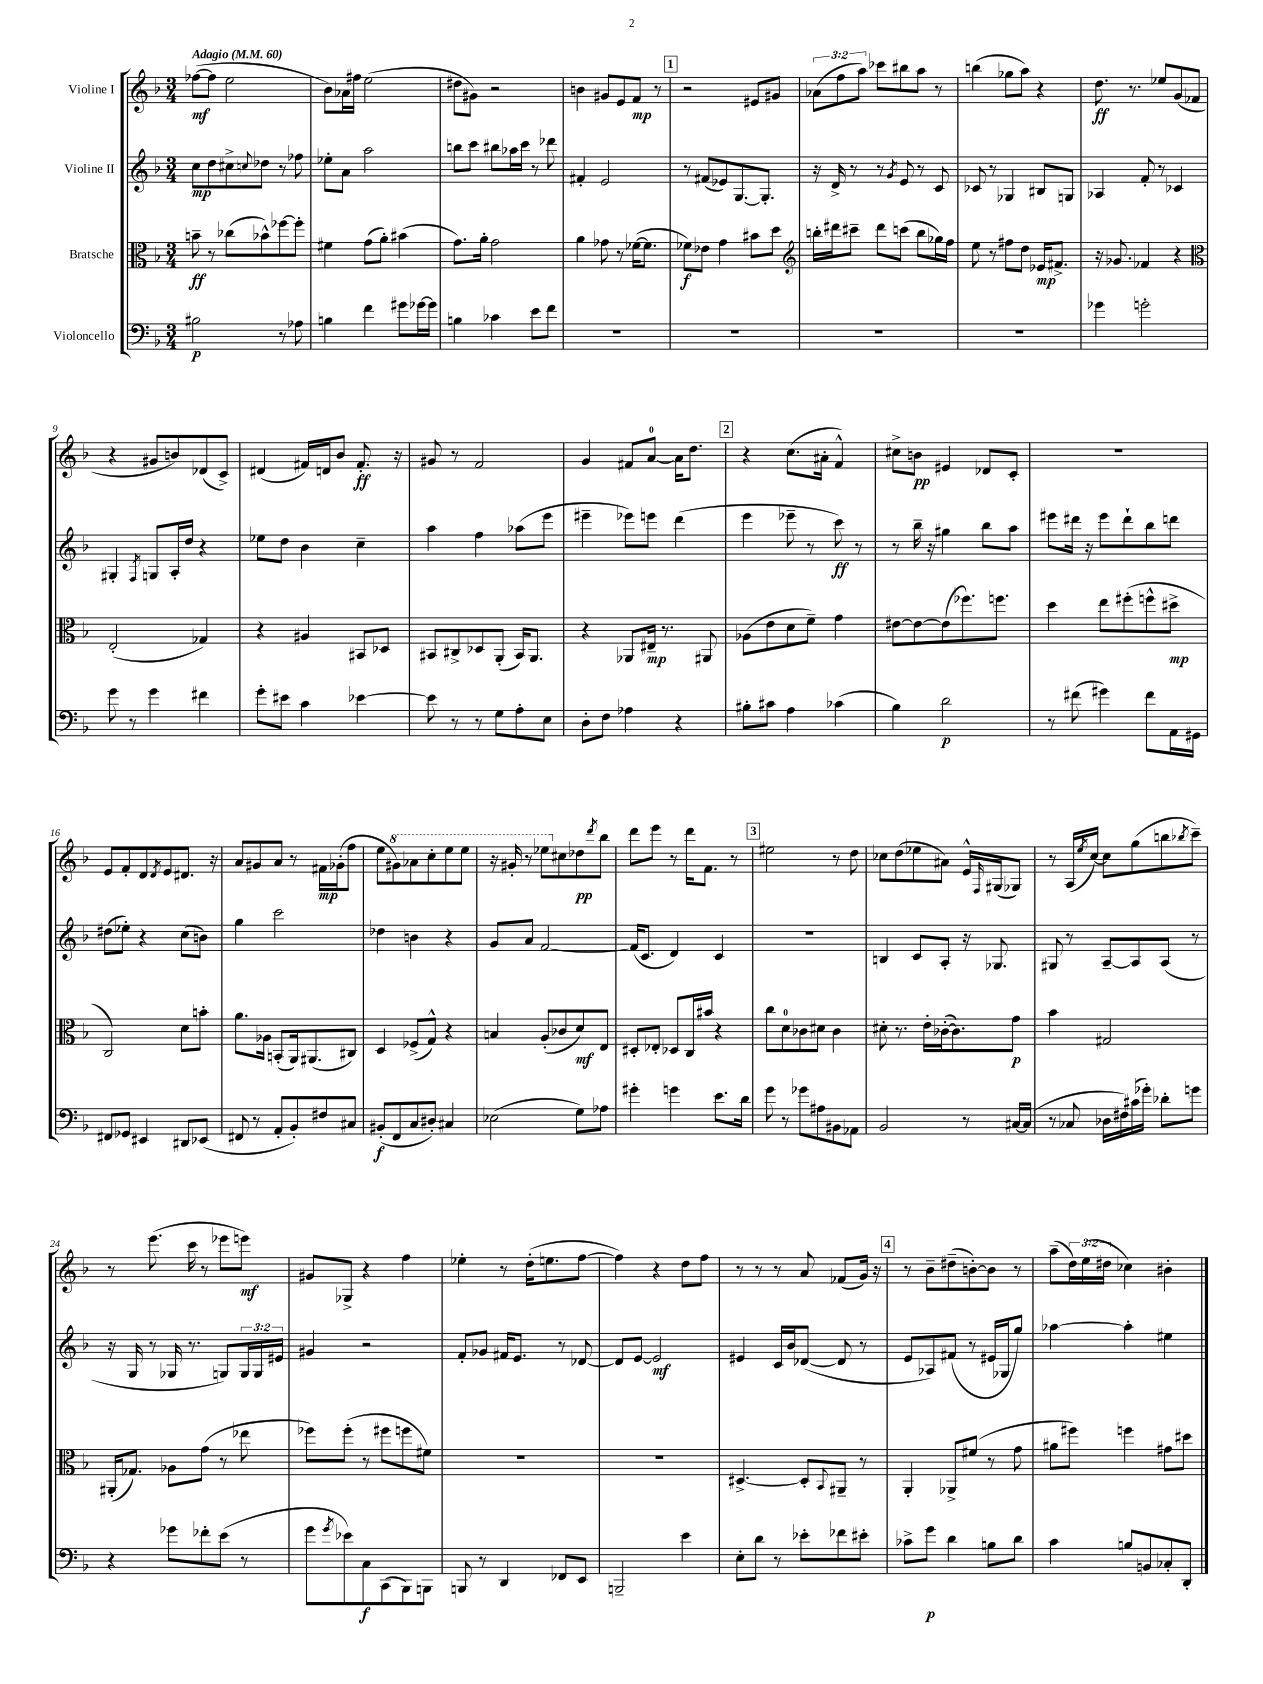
<<
\new StaffGroup <<
\new Staff = "s0" \with { instrumentName = "Violine I" } {
    \clef treble \key f \major \numericTimeSignature \time 3/4 \override Staff.TupletNumber.text = #tuplet-number::calc-fraction-text \tempo "Adagio" 4 = 60
    fes''8~\mf( fes''8 e''2 |
    bes'8) aes'16 fis''16 e''2( |
    dis''8 gis'8) r2 |
    b'4 gis'8 e'8 f'8\mp r8 |
    \mark \markup { \box "1" } r2 eis'8 gis'8 |
    \tuplet 3/2 { aes'8( f''8 a''8) } ces'''8 bis''8 a''8 r8 |
    b''4( ges''8 a''8) r4 |
    d''8.\ff r8. ees''8 g'8( fes'8 |
    r4 gis'8 b'8) des'8( c'8->) |
    dis'4( fis'16) d'16 bes'8 fis'8.-.\ff r16 |
    gis'8 r8 f'2 |
    g'4 fis'8 a'8-0~ a'16 d''8. |
    \mark \markup { \box "2" } r4 c''8.( ais'16-. f'4-^) |
    cis''8-> b'8\pp eis'4 des'8 c'8-. |
    R2. |
    e'8 f'8-. d'8 \acciaccatura { d'8 } e'8 dis'8. r16 |
    a'8 gis'8 a'8 r8 fis'16\mp ges'16-.( f''8 |
    e''8 \ottava #1 gis''8) aes''8 c'''8-. e'''8 e'''8 |
    r16 gis''16-. r8 ees'''8 \ottava #0 cis''8 des''8\pp \acciaccatura { d'''8 } bes''8 |
    d'''8 e'''8 r8 d'''16 f'8. r8 |
    \mark \markup { \box "3" } eis''2 r8 d''8 |
    ces''8 d''8( ees''8 ais'8) e'16-^ \grace { f16 } gis16( ges8) |
    r8 a16( \acciaccatura { e''8 } c''16~) c''8 g''8( b''8 \acciaccatura { bes''8 } c'''8--) |
    r8 e'''8.( c'''16 r8 ees'''8 e'''8\mf) |
    gis'8 ges8-> r4 f''4 |
    ees''4-. r8 d''16-.( e''8. f''8~ |
    f''4) r4 d''8 f''8 |
    r8 r8 r8 a'8 fes'8( g'16) r16 |
    \mark \markup { \box "4" } r8 bes'8-- dis''8--( b'8~-.) b'8 r8 |
    a''8--( \tuplet 3/2 { d''16) e''16( dis''16 } ces''4) bis'4-. \bar "|." |
}
\new Staff = "s1" \with { instrumentName = "Violine II" } {
    \clef treble \key f \major \numericTimeSignature \time 3/4 \override Staff.TupletNumber.text = #tuplet-number::calc-fraction-text
    c''8\mp d''8 cis''8-> \appoggiatura { c''8 } des''8 r8 fes''8 |
    ees''8-. a'8 a''2 |
    b''8 c'''8 bis''8 aes''16 c'''16 r8 des'''8 |
    fis'4-. e'2 |
    \mark \markup { \box "1" } r8 fis'8( ees'8) g8.~ g8.-. |
    r16 d'16-> r8 r8 \acciaccatura { g'8 } e'8 r8 c'8 |
    ces'8 r8 ges4 bis8 g8 |
    aes4 f'8-. r8 ces'4 |
    gis4-. \acciaccatura { f8 } g8 a16-. d''16 r4 |
    ees''8 d''8 bes'4 c''4-- |
    a''4 f''4 aes''8( e'''8 |
    eis'''4-- ees'''8) e'''8 d'''4( |
    \mark \markup { \box "2" } e'''4 ees'''8-- r8 c'''8\ff) r8 |
    r8 bes''16-- r16 gis''4 bes''8 a''8 |
    eis'''8 dis'''16 r16 eis'''8 dis'''8-! bes''8 d'''8 |
    dis''8( ees''8-.) r4 c''8( b'8) |
    g''4 c'''2 |
    des''4 b'4 r4 |
    g'8 a'8 f'2~ |
    f'16( c'8. d'4) c'4 |
    \mark \markup { \box "3" } R2. |
    b4 c'8 a8-. r16 ges8. |
    gis8 r8 a8~-- a8 a8( r8 |
    r16 g16 r8 ges16 r8. g8) \tuplet 3/2 { g16 g16 eis'16 } |
    gis'4 r2 |
    f'8-. ges'8 fis'16 e'8. r8 des'8~ |
    des'8 e'8~ e'2\mf |
    eis'4 c'16 bes'16 des'8~( des'8 r8 |
    \mark \markup { \box "4" } e'8 aes8) fis'8( r8 eis'16 ges16 g''8) |
    aes''4~ aes''4-. eis''4 \bar "|." |
}
\new Staff = "s2" \with { instrumentName = "Bratsche" } {
    \clef alto \key f \major \numericTimeSignature \time 3/4
    b'8--\ff r8 ces''8( bes'8-^) fes''8~ fes''8-. |
    fis'4 g'8( a'8-.) bis'4( |
    g'8.) a'16-. g'2 |
    a'4 ges'8 r8 fes'16~( fes'8. |
    \mark \markup { \box "1" } fes'8\f) ees'8 g'4 bis'8 d''8 |
    \clef treble b''16-. dis'''16 cis'''8-- dis'''8 c'''8( b''8 ges''16) f''16 |
    e''8 r8 fis''8 d''8 ees'16\mp fis'8.-> |
    r16 ges'8. fes'4 r4 |
    \clef alto e2-.( ges4) |
    r4 ais4 bis,8 des8 |
    bis,8 cis8-> des8 a,8-.( bis,16) a,8. |
    r4 aes,8 eis16--\mp r8. ais,8 |
    \mark \markup { \box "2" } aes8( e'8 d'8 f'8--) g'4 |
    eis'8~ eis'8~ eis'8( fes''8.) f''8. |
    d''4 e''8 fis''8-.( f''8-^ dis''8->\mp |
    c2) d'8 b'8-. |
    a'8. aes16 b,8-.( a,16) ais,8.( cis8) |
    d4 fes8->( g8-^) r4 |
    b4 a8-.( ces'8 d'8\mf) e8 |
    dis8-. ees8-. des8 c16 bis'16 r4 |
    \mark \markup { \box "3" } c''8 d'8-0 ces'8 dis'8 ces'4 |
    dis'8-. r8. e'16-. ces'16~-.( ces'8.) g'8\p |
    bes'4 gis2 |
    ais,16-.( ges8.) aes8 g'8( r8 ees''8 |
    fes''8) fes''8-.( r8 fis''8 f''8 fis'8) |
    R2. |
    R2. |
    dis4.~-> dis8-. \appoggiatura { bes,8 } ais,8-- r8 |
    \mark \markup { \box "4" } a,4-. aes,8-> fis'8( r8 g'8 |
    ais'8 fis''8) f''4 gis'8 dis''8 \bar "|." |
}
\new Staff = "s3" \with { instrumentName = "Violoncello" } {
    \clef bass \key f \major \numericTimeSignature \time 3/4
    bis2\p r8 aes8 |
    b4 f'4 gis'8 ges'16~ ges'16 |
    b4 ces'4 e'8 f'8 |
    R2. |
    \mark \markup { \box "1" } R2. |
    R2. |
    R2. |
    ges'4 g'2-. |
    g'8 r8 g'4 fis'4 |
    g'8-. eis'8 c'4 ees'4~ |
    ees'8 r8 r8 g8 a8-. e8 |
    d8-. f8 aes4 r4 |
    \mark \markup { \box "2" } bis8-. cis'8 a4 ces'4( |
    bes4) d'2\p |
    r8 fis'8( gis'4) fis'8 a,16 gis,16 |
    fis,8 ges,8 eis,4 dis,8 ees,8( |
    fis,8 r8 a,8-. bes,8-.) fis8 cis8 |
    bis,8-.\f( f,8 c8 dis8-.) cis4 |
    ees2( g8) aes8 |
    gis'4-. g'4 e'8. d'16 |
    \mark \markup { \box "3" } g'8 r8 ges'8 ais8 bis,8 aes,8 |
    bes,2 r8 cis16~ cis16( |
    r8 ces8 des16 fis16) cis'16( ges'16-.) des'8-. g'8 |
    r4 ges'8 fes'8-. e'8( r8 |
    g'8 \acciaccatura { g'8 } ees'8) c8\f c,8( bes,,8) b,,8 |
    b,,8 r8 d,4 fes,8 e,8 |
    b,,2-- e'4 |
    e8-. d'8 r8 ees'8-. fes'8 eis'8-. |
    \mark \markup { \box "4" } ces'8-> g'8\p d'4 b8 d'8 |
    c'4 b8 b,8 ces8-. d,8-. \bar "|." |
}
>>
>>
